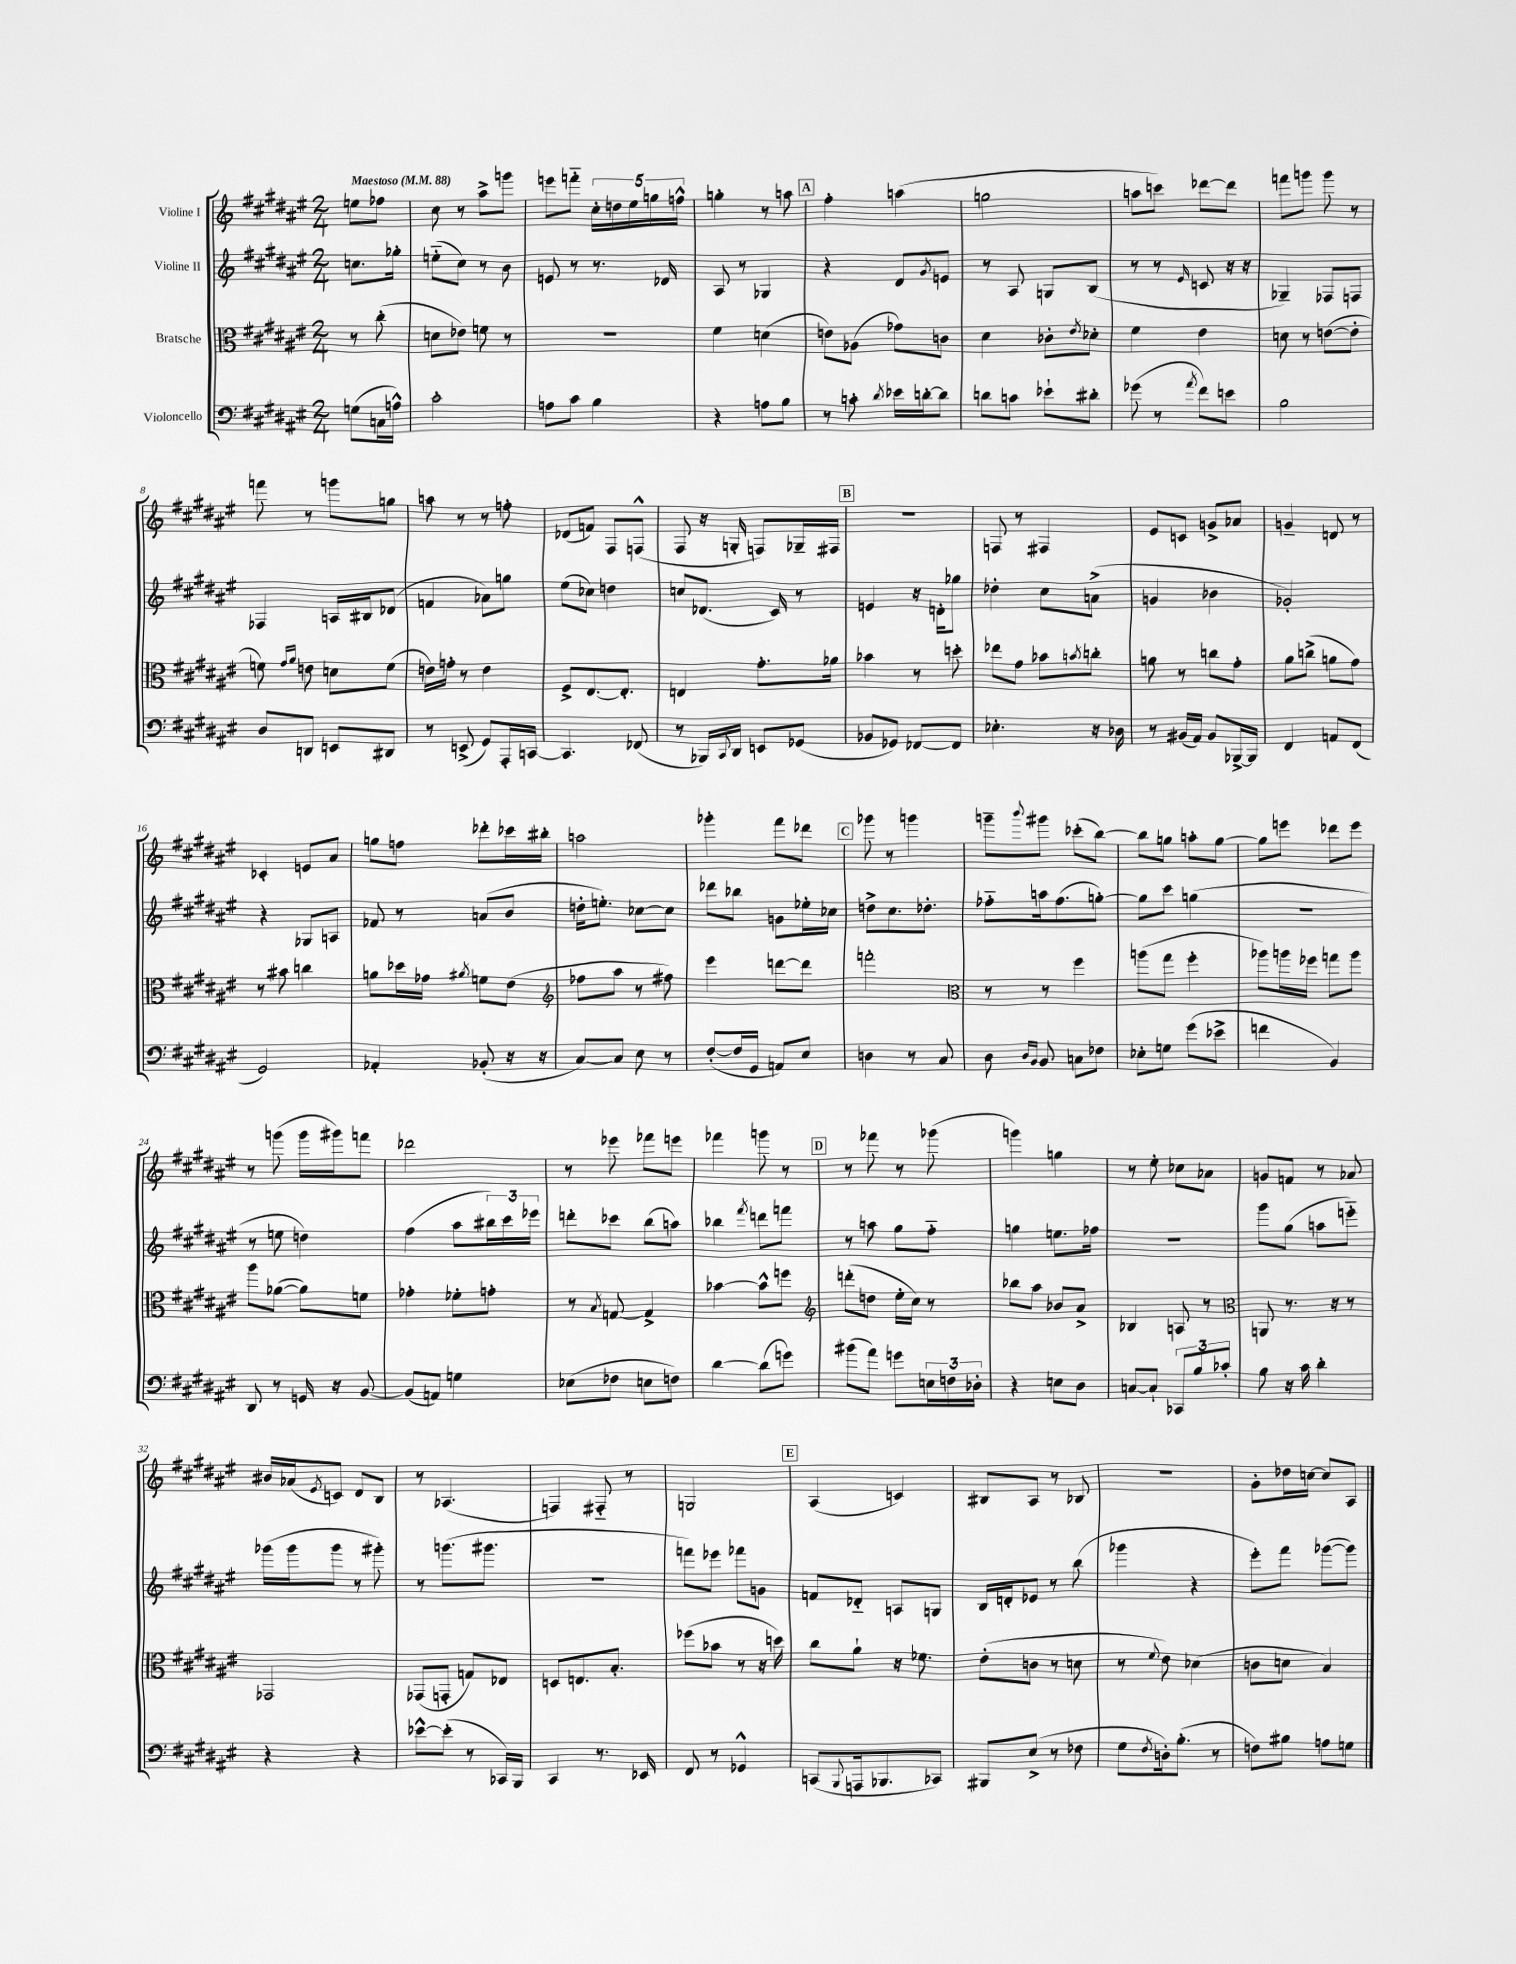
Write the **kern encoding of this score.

**kern	**kern	**kern	**kern
*part4	*part3	*part2	*part1
*staff4	*staff3	*staff2	*staff1
*I"Violoncello	*I"Bratsche	*I"Violine II	*I"Violine I
*clefF4	*clefC3	*clefG2	*clefG2
*k[f#c#g#d#a#e#]	*k[f#c#g#d#a#e#]	*k[f#c#g#d#a#e#]	*k[f#c#g#d#a#e#]
*M2/4	*M2/4	*M2/4	*M2/4
*MM88	*MM88	*MM88	*MM88
=	=	=	=
!	!	!	!LO:TX:a:B:t=Maestoso
(8Gn\L	8r	8.ccn\L	8een\L
16Cn\L	(8cc#'\	.	8ff-X\J
16An^^\JJ)	.	16gg-X'\Jk	.
=1	=1	=1	=1
2c#'\	8dn\L	(8een\L	8cc#\
.	8e-X\J)	8cc#\J)	8r
.	8fn\	8r	8aa#^\L
.	8r	8b\	8gggn\J
=2	=2	=2	=2
8An\L	2r	8en/	8eeen\L
8c#\J	.	8r	8fffn\J
4B\	.	8.r	20cc#'\LL
.	.	.	20ddn\
.	.	.	20ee#\
.	.	.	20ggn\
.	.	16d-X/	.
.	.	.	20ffn^^\JJ
=3	=3	=3	=3
4r	4f#\	8A#/	4ggn'\
.	.	8r	.
8An\L	(4dn\	4G-X/	8r
8B\J	.	.	8aan\
!!LO:REH:place=s1:t=A
=4	=4	=4	=4
8r	8en\L)	4r	4ff#'\
8cn'\	(8A-X\J	.	.
8qd#/	.	.	.
16e-X\LL	8g-X\L)	8d#/L	(4aan\
[16dn'\J	.	.	.
.	.	8qg#/	.
8d\J]	8cn\J	8en/J	.
=5	=5	=5	=5
8dn\L	4d#\	8r	2ggn\
8cn\J	.	8A#/	.
8e-X`\L	8c-X'\L	8Gn/L	.
.	8qe#/	.	.
8d#X'\J	8d-X'\J	(8B/J	.
=6	=6	=6	=6
(8g-X\	4f#\	8r	8aan\L
8r	.	8r	8cccn\J)
8qa#/	.	16qqe#/	.
8f#\L)	4e#\	8cn/	[8ddd-X\L
8en\J	.	16r	8ddd-\J]
.	.	16r	.
=7	=7	=7	=7
2B\	8dn\	4G-X~/)	8fffn\L
.	8r	.	8gggn\J
.	([8en\L	8F-X/L	8ggg\
.	8e'\J]	8Fn/J	8r
!!LO:LB:g=z
=8	=8	=8	=8
8D#/L	8fn\)	4F-X/	8fffn\
.	16qqg#/LL	.	.
.	16qqa#/JJ	.	.
8DDn/J	8en\	.	8r
8EEn/L	8dn\L	16An/LL	8gggn\L
.	.	16B#X/J	.
8DD#X/J	(8f\J	(8d-X/J	8ggn\J
=9	=9	=9	=9
8r	16en\LL)	4fn/	8aan\
.	16gn'\JJ	.	.
(8EEn^/	8r	.	8r
8GG#/L)	4e\	8a-X\L)	8r
16AAA#'/L	.	8ggn\J	8ffn'\
[16CCn/JJ	.	.	.
=10	=10	=10	=10
4.CC/]	8F#^/L	(8ee#\L	(8d-X/L
.	[8.E#/	8cc-X\J)	8fn/J)
.	.	4ddn\	8F#/L
.	8.E#'/J]	.	.
(8FF-X/	.	.	(8Fn^^/J
=11	=11	=11	=11
8r	4En/	8ccn/L	8F#/
16BBB-X/LL)	.	(8.d-X/J	16r
8qqCC#/	.	.	.
16DD#/JJ	.	.	16Gn'/
8EEn/L	8.g#'\L	.	8Fn/L)
.	.	16c#/)	.
(8GG-X/J	.	8r	16G-X~/L
.	16a-X\Jk	.	16F#X/JJ
!!LO:REH:place=s1:t=B
=12	=12	=12	=12
8BB-X/L	4b-X\	4en/	2r
8GG-X/J)	.	.	.
[8FF-X/L	8r	16r	.
.	.	16dn'\KL	.
8FF-/J]	8ddn'\	8gg-X\J	.
=13	=13	=13	=13
4.E-X'\	8ee-X\L	4dd-X'\	8Fn/
.	8g#\J	.	8r
.	8b-X\L	8cc#\L	4F#X/
.	8qbn/	.	.
16r	8ccn'\J	(8an^\J	.
16D-X\	.	.	.
=14	=14	=14	=14
8r	8an\	4gn/	8e#/L
(16BB#X/LL	8r	.	8cn/J
16AA#/JJ)	.	.	.
8BB#/L	8ccn\L	4b-X\	8gn^/L
[16BBB-X^/L	8g#'\J	.	8a-X/J
16BBB-/JJ]	.	.	.
=15	=15	=15	=15
4FF#/	8a#\L	2g-X'/)	4gn~/
.	(8ccn^\J	.	.
8AAn/L	8an\L	.	8dn/
(8FF#/J	8g#\J)	.	8r
!!LO:LB:g=z
=16	=16	=16	=16
2GG#/)	8r	4r	4c-X'/
.	8b#X\	.	.
.	4ccn\	8G-X/L	8en/L
.	.	8An/J	8a#/J
=17	=17	=17	=17
4AA-X'/	8an\L	8f-X/	8ggn\L
.	16dd-X\L	8r	8ffn\J
.	16g-X\JJ	.	.
.	8qa#X/	.	.
(8BB-X'/	8fn\L	(8an/L	8ddd-X'\L
16r	(8e#\J	8b/J	16ccc-X\L
16r	.	.	16bb#X'\JJ
=18	=18	=18	=18
*	*clefG2	*	*
[8C#/L)	8ff-X\L	16ddn'\KL	2aan\
.	.	8.een'\J)	.
8C#/J]	8aa#\J	.	.
8E#\	8r	[8cc-X\L	.
8r	8ff#X\)	8cc-\J]	.
=19	=19	=19	=19
([8F#'/L	4eee#\	8ddd-X\L	4ggg-X'\
16F#/L]	.	8bb-X\J	.
16GG#/JJ	.	.	.
8AAn/L)	[8dddn\L	8gn\L	8fff#\L
8E#/J	8ddd\J]	16ee-X'\L	8ddd-X\J
.	.	16cc-X\JJ	.
!!LO:REH:place=s1:t=C
=20	=20	=20	=20
4Dn\	2fffn'\	8ddn^\L	8ggg-X\
.	.	8.cc#\	8r
8r	.	.	4gggn\
.	.	8.dd-X'\J	.
8C#/	.	.	.
=21	=21	=21	=21
*	*clefC3	*	*
8D#\	8r	8ff-X\L	8gggn~\L
16qqD#/LL	.	.	.
16qqBB/JJ	.	.	8qqbbb/
8BB/	8r	16aan\k	8ggg#X\J
.	.	(8.ff-\	.
8Cn\L	4ff#\	.	(8ccc-X'\L
8F-X\J	.	[8ggn'\J)	[8bb\J)
=22	=22	=22	=22
8E-X'\L	(8aan\L	8gg\L]	8bb\L]
8Gn\J	8gg#\J	8ccc#\J	8ggn\J
(8g#\L	4ff#'\	(4ggn\	8aan'\L
8e-X^\J	.	.	[8gg\J
=23	=23	=23	=23
4fn\	8aa-X\L)	2r	8gg\L]
.	16aan\L	.	8eeen\J
.	16ff-X\JJ	.	.
4BB/)	8ggn\L	.	8ddd-X\L
.	8aa\J	.	8eee\J
!!LO:LB:g=z
=24	=24	=24	=24
8DD#/	8aa#\L	8r	8r
8r	([8a-X\J	8een\	(8gggn\
16GGn/	8a-\L])	4ddn\)	16ggg\LL
16r	.	.	16ggg#X\J)
[8BB/	8fn\J	.	8fffn\J
=25	=25	=25	=25
(8BB/L]	4g-X'\	(4ff#\	2ddd-X\
8AAn/J)	.	.	.
4Gn\	8f-X'\L	8aa#\L	.
.	8gn'\J	24bb#X\L)	.
.	.	24ccc#\	.
.	.	24eee-X\JJ	.
=26	=26	=26	=26
(8E-X\L	8r	8dddn'\L	8r
.	8qB/	.	.
8F-X\J	[8Gn/	8ccc-X\J	8eee-X\
8En\L	4G^/]	(8bb\L	8fff-X\L
8Fn\J)	.	8aan\J)	8eeen\J
=27	=27	=27	=27
[4d#\	[4b-X\	4bb-X\	4fff-X\
.	.	8qfff#/	.
(8d#\L]	8b-^^\L]	8dddn\L	8gggn\
8gn\J)	8ffn\J	8fffn\J	8r
!!LO:REH:place=s1:t=D
=28	=28	=28	=28
*	*clefG2	*	*
(8b#X\L	(8dddn'\L	8r	8r
8a#\J)	8ddn\J	8aan\	8fff-X\
8gn\L	16ee#'\LL	8gg#\L	8r
.	16cc#\JJ)	.	.
24En\L	8r	8ff#\J	(8ggg-X\
24Fn\	.	.	.
24D-X'\JJ	.	.	.
=29	=29	=29	=29
4r	8bb-X\L	4ggn\	4gggn\)
.	8aa#\J	.	.
8En\L	8b-X/L	8.een\L	4ggn\
8D#\J	8a#^/J	.	.
.	.	16ff-X\Jk	.
=30	=30	=30	=30
[8Cn/L	4B-X/	2r	8r
8C`/J]	.	.	8ee#'\
12CC-X/L	8An/	.	8cc-X\L
12B/	.	.	.
.	8r	.	8a-X\J
12c-X'/J	.	.	.
=31	=31	=31	=31
*	*clefC3	*	*
8B\	8AAn/	8ggg#\L	8gn/L
16r	8.r	(8gg#\J	8fn/J
16c#\	.	.	.
4d#'\	.	8aan\L	8r
.	16r	.	.
.	8r	8eeen\J)	8a-X/
!!LO:LB:g=z
=32	=32	=32	=32
4r	2GG-X/	(16ggg-X\LL	16b#X/LL
.	.	16ggg-\J	(16a-X/J
.	.	.	8qe#/
.	.	8ggg-\J	8cn/J)
4r	.	8r	8d#/L
.	.	8ggg#X'\)	8B/J
=33	=33	=33	=33
[8e-X^^\L	(8GG-X/L	8r	8r
(8e-'\J]	8GGn'/J	(8.gggn\L	(4.A-X/
8r	8Gn/L)	.	.
.	.	8.ggg#X\J	.
16CC-X/LL)	8E-X/J	.	.
16BBB/JJ	.	.	.
=34	=34	=34	=34
4CC#/	8Dn/L	2r	4Fn/)
.	8.En/	.	.
8.r	.	.	8F#X/
.	8.B'/J	.	.
.	.	.	8r
16EE-X/	.	.	.
=35	=35	=35	=35
8FF#/	(8ff-X\L	8fffn\L)	2Gn/
8r	8b-X\J	8eee-X\J	.
4GG-X^^/	8r	8fff-X\L	.
.	16r	8gn\J	.
.	16ddn\)	.	.
!!LO:REH:place=s1:t=E
=36	=36	=36	=36
(8CCn/L	8cc#\L	8fn/L	(4A#/
8qqBBB/	.	.	.
16AAAn/k	8a#`\J	8d-X/J	.
8.BBB-X/	.	.	.
.	16r	8An/L	4cn/)
.	8.f-X\	.	.
8CC-X/J)	.	8Gn/J	.
=37	=37	=37	=37
8BBB#X/L	(8e#'\L	16B/LL	8B#X/L
.	.	16dn'/J	.
(8E#^/J	8cn\J	8e-X/J	8A#/J
8r	8r	8r	8r
8F-X\	8dn\	(8bb\	8B-X/
=38	=38	=38	=38
8G#\L	8r	4ggg-X\	2r
8qF#/	8qqf#/	.	.
16Dn'\k)	8e#\)	.	.
(8.B'\J	.	.	.
.	(4d-X\	4r	.
8r	.	.	.
=39	=39	=39	=39
8Fn\L)	8cn\L	8eee#'\L)	8g#'\L
8B#X\J	8dn\J	8fff#\J	16dd-X\L
.	.	.	[16ccn\JJ
8An\L	4B/)	([8ggg-X\L	8cc/L]
8Gn\J	.	8ggg-\J])	8A#/J
==	==	==	==
*-	*-	*-	*-
